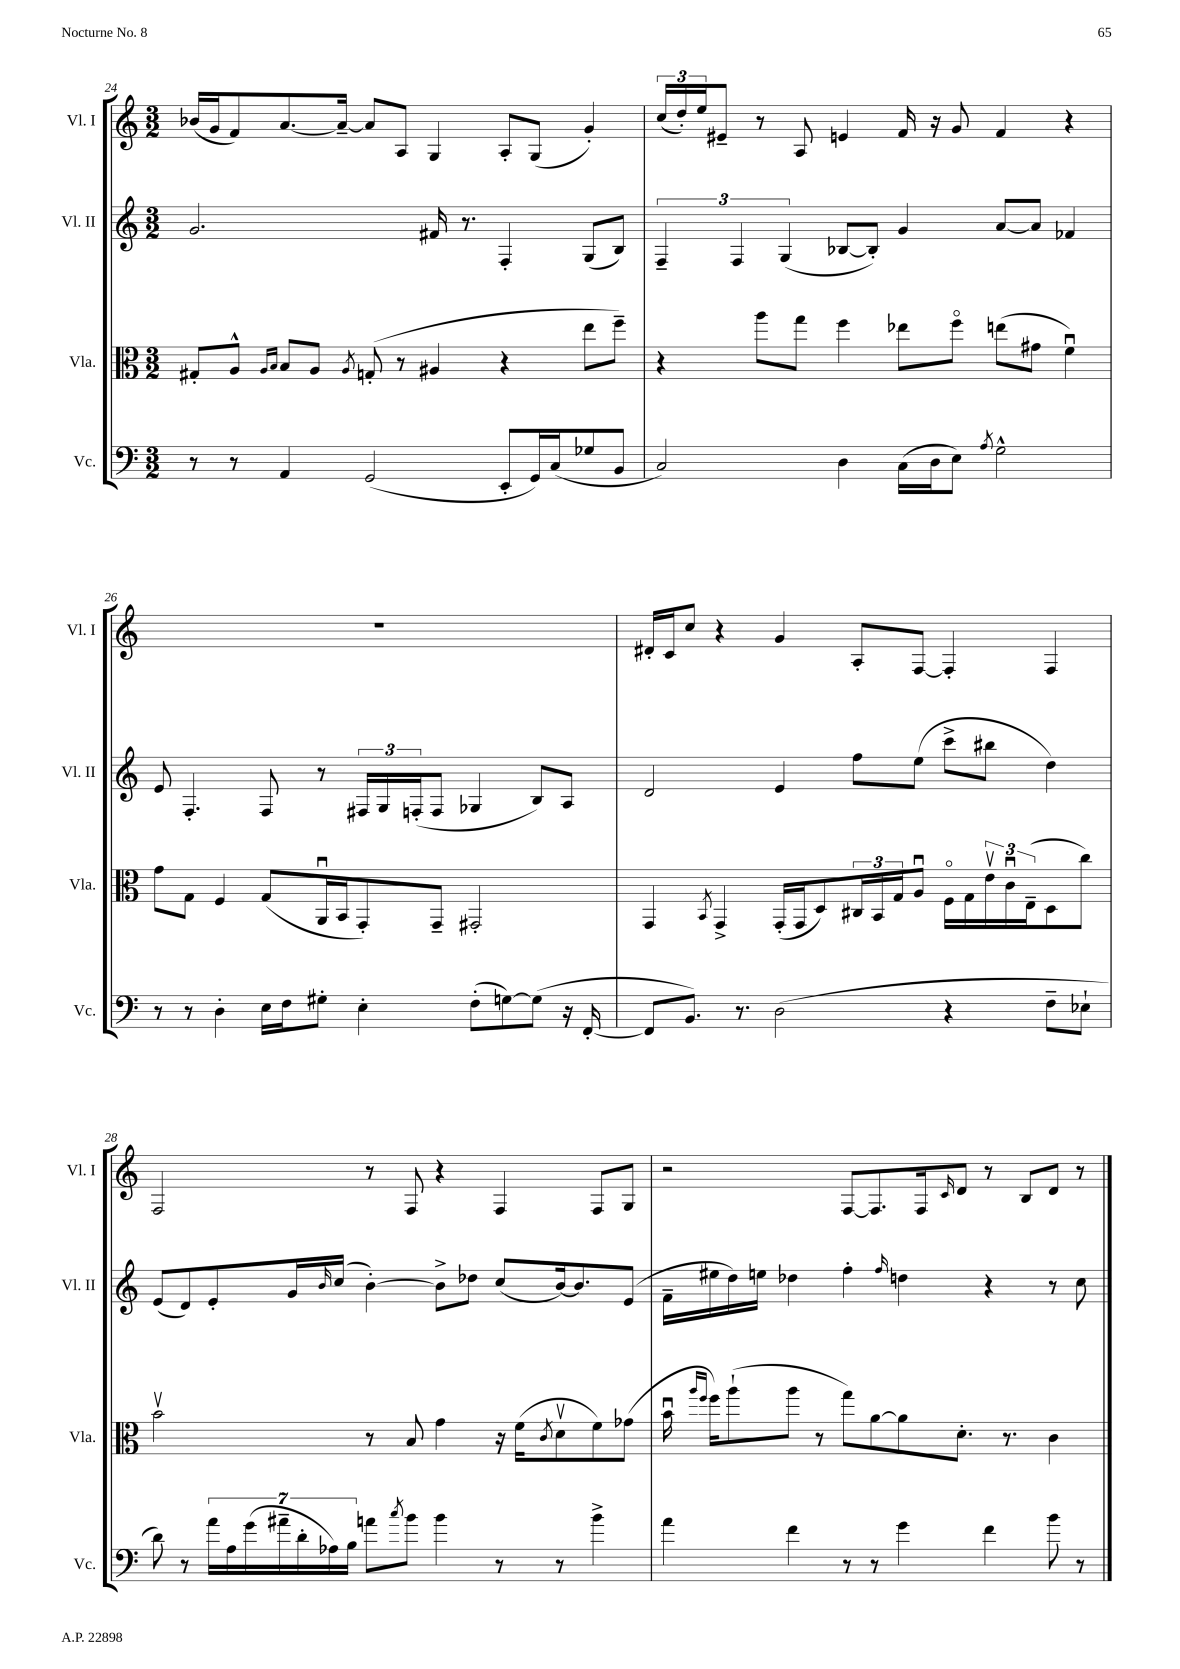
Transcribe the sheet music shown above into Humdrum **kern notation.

**kern	**kern	**kern	**kern
*staff4	*staff3	*staff2	*staff1
*clefF4	*clefC3	*clefG2	*clefG2
*k[]	*k[]	*k[]	*k[]
*M3/2	*M3/2	*M3/2	*M3/2
8r	8G#'/L	2.g/	(16b-/LL
.	.	.	16g/J
8r	8A^^/J	.	8f/)
.	16qqA/LL	.	.
.	16qqB/JJ	.	.
4AA/	8B/L	.	[8.a/
.	8A/J	.	.
.	.	.	16a~/_Jk
.	8qA/	.	.
(2GG/	(8G'/	.	8a/]L
.	8r	.	8A/J
.	4A#/	16f#/	4G/
.	.	8.r	.
8EE'/L	4r	4F'/	8A'/L
16GG/L)	.	.	(8G/J
(16C/J	.	.	.
8G-/	8ee\L	(8G/L	4g'/)
8BB/J	8ff~\J)	8B/J)	.
=	=	=	=
2C/)	4r	6F~/	(24cc/LL
.	.	.	24dd'/)
.	.	.	24ee/J
.	.	.	8e#~/J
.	.	6F/	.
.	8aa\L	.	8r
.	.	(6G/	.
.	8gg\J	.	8A/
4D\	4ff\	[8B-/L	4e/
.	.	8B-'/]J)	.
(16C\LL	8ee-\L	4g/	16f/
16D\J	.	.	16r
8E\J)	8ffo\J	.	8g/
8qA/	.	.	.
2G^^\	(8ee\L	[8a/L	4f/
.	8g#\J	8a/]J	.
.	4fu\)	4f-/	4r
=	=	=	=
8r	8g\L	8e/	1.r
8r	8G\J	4.F'/	.
4D'\	4F/	.	.
16E\LL	(8G/L	8F/	.
16F\J	.	.	.
8G#'\J	16AAu/L	8r	.
.	16BB/J	.	.
4E'\	8GG'/)	24F#/LL	.
.	.	24G/	.
.	.	(24F'/J	.
.	8GG~/J	8F/J	.
(8F'\L	2GG#'/	4G-/	.
[8G\)	.	.	.
(8G\]J	.	8B/L)	.
16r	.	8A/J	.
[16FF'/	.	.	.
=	=	=	=
8FF/]L	4GG/	2d/	16d#'/LL
.	.	.	16c/J
8.BB/J)	.	.	8cc/J
.	8qBB/	.	.
.	4GG^/	.	4r
8.r	.	.	.
(2D\	(16GG'/LL	4e/	4g/
.	16GG/J	.	.
.	8D/)	.	.
.	24C#/L	8ff\L	8A'/L
.	24BB/	.	.
.	24G/J	.	.
.	8Au/J	(8ee\J	[8F/J
4r	16Fo\LL	8ccc^\L	4F'/]
.	16G\	.	.
.	24ev\	8bb#\J	.
.	24cu\	.	.
.	(24E~\J	.	.
8F~\L	8D\	4dd\)	4F/
8E-`\J	8cc\J)	.	.
=	=	=	=
8d\)	2bv\	(8e/L	2F/
8r	.	8d/)	.
28a\LL	.	8e'/	.
28A\	.	.	.
(28g\	.	.	.
28a#~\	.	.	.
.	.	16g/L	.
28d'\	.	.	.
28A-\)	.	.	.
.	.	16qqb/	.
.	.	(16cc/JJ	.
28B\JJ	.	.	.
8a\L	8r	[4b'\)	8r
8qcc/	.	.	.
8b\J	8B/	.	8F/
4b\	4g\	8b^\]L	4r
.	.	8dd-\J	.
8r	16r	(8cc/L	4F/
.	(16f\LK	.	.
.	8qc/	.	.
8r	8dv\	[16b/k)	.
.	.	8.b/]	.
4b^\	8f\)	.	8F/L
.	(8g-\J	(8e/J	8G/J
=	=	=	=
4a\	16bu\	16f~\LL	2r
.	16qqaa/LL	.	.
.	16qqff/JJ	.	.
.	16ff\LK)	16ee#\	.
.	(8aa`\	16dd\)	.
.	.	16ee\JJ	.
4f\	8aa\J	4dd-\	.
.	8r	.	.
8r	8gg\L)	4ff'\	[8F/L
8r	[8a\	.	8.F/]
.	.	16qqff/	.
4g\	8a\]	4dd\	.
.	.	.	16F/k
.	.	.	16qqc/
.	8.d'\J	.	8d/J
4f\	.	4r	8r
.	8.r	.	.
.	.	.	8B/L
8b\	4c\	8r	8d/J
8r	.	8cc\	8r
==	==	==	==
*-	*-	*-	*-
